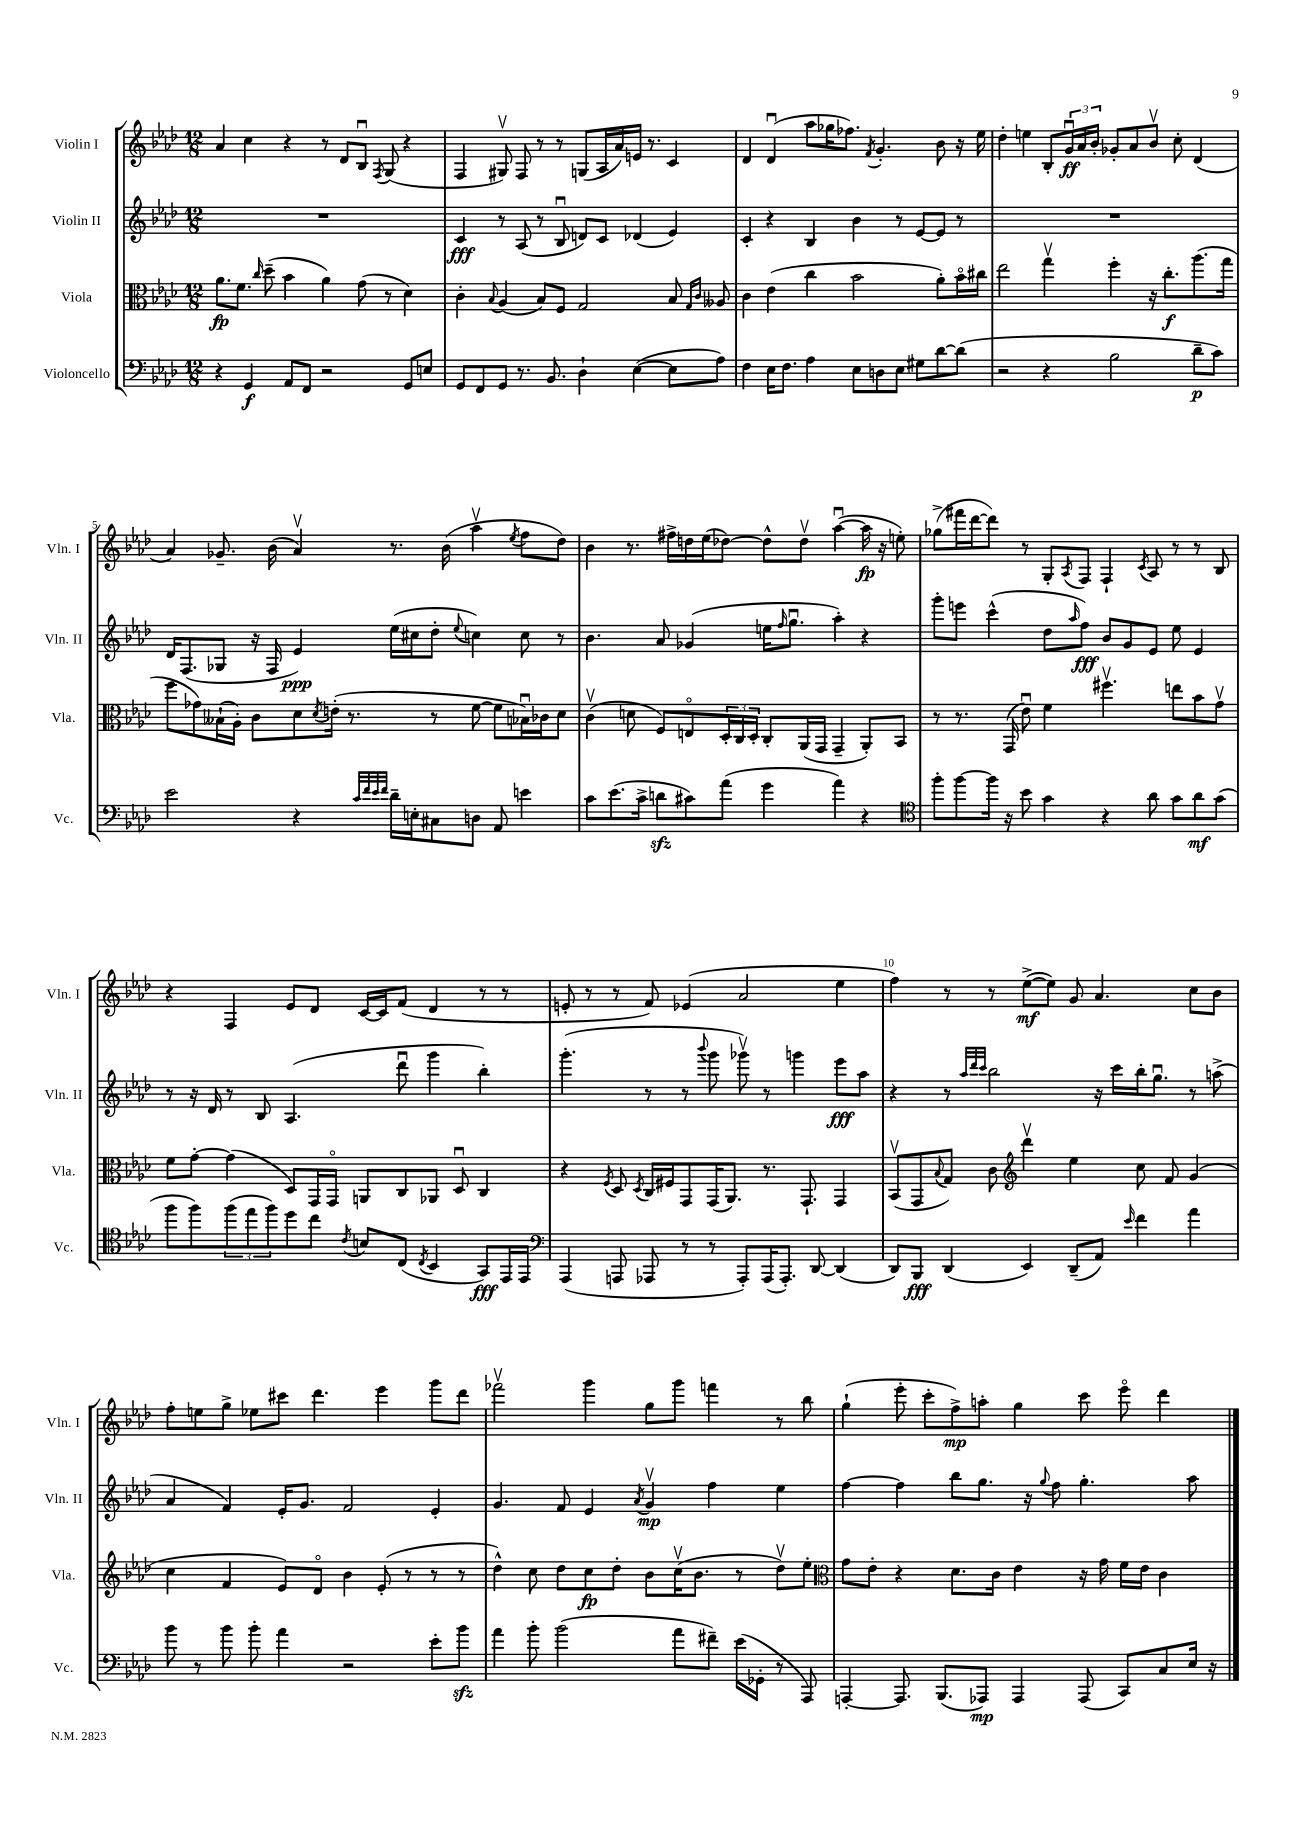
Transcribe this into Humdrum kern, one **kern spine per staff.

**kern	**kern	**kern	**kern
*staff4	*staff3	*staff2	*staff1
*clefF4	*clefC3	*clefG2	*clefG2
*k[b-e-a-d-]	*k[b-e-a-d-]	*k[b-e-a-d-]	*k[b-e-a-d-]
*M12/8	*M12/8	*M12/8	*M12/8
4r	8.a-	1.r	4a-
.	8.f	.	.
4GG	.	.	4cc
.	16qqcc	.	.
.	(8dd-~	.	.
8AA-	4b-	.	4r
8FF	.	.	.
2r	4a-)	.	8r
.	.	.	8d-
.	(8g	.	8B-u
.	.	.	8qF
.	8r	.	(8G
8GG	4d-)	.	4r
8E	.	.	.
=	=	=	=
8GG	4c'	4c	4F
8FF	.	.	.
.	8qqB-	.	.
8GG	(4A-	8r	8G#v)
8.r	.	(8A-	8F
.	8B-)	8r	8r
8.BB-	.	.	.
.	8F	8B-u	8r
4D-`	2G	8d)	(8G
.	.	8c	16A-
.	.	.	16a-)
([4E-	.	(4d-	16e
.	.	.	8.r
8E-]	8B-	4e-)	4c
.	16qqG	.	.
.	16qqc	.	.
8A-)	8A--	.	.
=	=	=	=
4F	4c	4c'	4d-
16E-	(4e-	4r	(4d-u
8.F	.	.	.
4A-	4cc	4B-	8aa-
.	.	.	16gg-
.	.	.	8.ff-)
8E-	2b-	4b-	.
.	.	.	8qf
8D	.	.	4.g'
8E-	.	8r	.
8G#	.	[8e-	.
[8d-	8a-')	8e-]	8b-
(8d-]	16b-o	8r	16r
.	16cc#	.	16ee-
=	=	=	=
2r	2ee-	1.r	4dd-'
.	.	.	4ee
4r	4ggv	.	8B-'
.	.	.	24gu
.	.	.	24a-
.	.	.	24b-'
2B-	4ff'	.	8g-'
.	.	.	8a-
.	16r	.	8b-v
.	8.cc'	.	.
.	.	.	8cc'
8d-~	(8.aa-	.	(4d-
8c)	.	.	.
.	16gg	.	.
=	=	=	=
2e-	8ff	16d-	4a-)
.	.	(8.F	.
.	8g-)	.	.
.	(16B--`	8G-	8.g-~
.	16A-')	.	.
.	8c	16r	.
.	.	16F	(16b-
4r	8d-	4e-)	4a-v)
.	8qd-	.	.
.	(16e'	.	.
.	8.r	.	.
32qqc	.	.	.
32qqf	.	.	.
32qqe-	.	.	.
32qqf	.	.	.
16d-~	.	(16ee-	8.r
16E'	.	16cc#	.
8C#	8r	8dd-'	.
.	.	.	(16b-
.	.	8qqee-	.
8D	[8f	4cc)	4aa-v
8AA-	8f]	.	.
.	.	.	8qee-
4e	16B-u)	8cc	8ff
.	16c-	.	.
.	8d-	8r	8dd-)
=	=	=	=
8c	(4cv	4.b-	4b-
(8.e-	.	.	.
.	8d	.	8.r
16c^	.	.	.
8d	8F)	8a-	.
.	.	.	16ff#^
8c#)	8Eo	(4g-	16dd
.	.	.	(16ee-
(8a-	24D-'	.	[8dd-)
.	24C	.	.
.	24D-'	.	.
4g	8C'	16ee	8dd-^^]
.	.	16qqff	.
.	.	8.ggu	.
.	(16AA-	.	8dd-v
.	16GG	.	.
4a-)	4GG~	4aa-')	([4aa-u
4r	8AA-')	4r	16aa-]
.	.	.	16r
.	8BB-	.	8ee')
=	=	=	=
*clefC4	*	*	*
8ff'	8r	8ggg'	(8gg-^
[8ff	8.r	8eee	16fff#
.	.	.	[16ddd-
16ff]	.	(4ccc^^	8ddd-])
16r	(16GG	.	.
8b-	8e-u)	.	8r
4g	4f	8dd-	8G'
.	.	16qqaa-	8qA-
.	.	8ff)	8F
4r	4.ff#v	8b-	4F`
.	.	8g	.
.	.	.	8qc
8a-	.	8e-	8A-
8g	8ee	8ee-	8r
8a-	8b-	4e-	8r
(8g	8gv	.	8B-
=	=	=	=
8ff	8f	8r	4r
8ff)	[8g'	16r	.
.	.	16d-	.
(12ff	(4g]	8r	4F
12ee-	.	.	.
.	.	8B-	.
12ff)	.	.	.
8dd-	8D-)	(4.A-	8e-
8cc	16GG	.	8d-
.	16GGo	.	.
8qc	.	.	.
8B	8AA	.	[16c
.	.	.	16c]
(8C	8C	8ddd-u	(8f
8qC	.	.	.
4BB-	8AA-	4ggg	4d-
.	8D-u	.	.
8GG)	4C	4bb-')	8r
16EE-	.	.	8r
16EE-	.	.	.
=	=	=	=
*clefF4	*	*	*
(4AAA-	4r	(4.ggg'	8e'
.	.	.	8r
.	8qF	.	.
8AAA	8D-	.	8r
.	8qD-	.	.
8AAA-	16C	8r	8f)
.	16F#	.	.
8r	8GG	8r	(4e-
.	.	8qqbbb-	.
8r	(16GG	8ggg	.
.	8.AA-)	.	.
8AAA-')	.	8ggg-v)	2a-
(16AAA-	8.r	8r	.
8.AAA-')	.	.	.
.	.	4ggg	.
.	8.GG`	.	.
[8DD-	.	.	.
(4DD-]	4GG	8eee-	4ee-
.	.	8aa-	.
=	=	=	=
8DD-)	(8BB-v	4r	4ff)
8BBB-	8GG	.	.
.	8qqB-	.	.
(4DD-	8G)	8r	8r
.	.	32qqaa-	.
.	.	32qqddd-	.
.	.	32qqccc	.
.	8c	2bb-	8r
*	*clefG2	*	*
4EE-)	4ddd-v	.	([8ee-^
.	.	.	8ee-])
(8DD-~	4ee-	.	8g
8AA-)	.	16r	4.a-
.	.	16ccc	.
16qqe-	.	.	.
4f	8cc	16bb-'	.
.	.	8.ggu	.
.	8f	.	.
4a-	(4g	8r	8cc
.	.	(8aa^	8b-
=	=	=	=
8b-	4cc	4a-	8ff'
8r	.	.	8ee
8b-	4f	4f)	8gg^
8b-'	.	.	8ee-
4a-	8e-)	16e-'	8ccc#
.	.	8.g	.
.	8d-o	.	4.ddd-
2r	4b-	2f	.
.	(8e-'	.	4eee-
.	8r	.	.
8e-'	8r	4e-'	8ggg
8b-	8r	.	8ddd-
=	=	=	=
4a-	4dd-^^)	4.g	2fff-v
8b-'	8cc	.	.
(2b-	8dd-	8f	.
.	8cc	4e-	4ggg
.	8dd-'	.	.
.	.	8qa-	.
.	8b-	4gv	8gg
8a-	(16ccv	.	8ggg
.	8.b-	.	.
8f#~)	.	4ff	4fff
(16e-	8r	.	.
16GG-'	.	.	.
8r	8dd-v)	4ee-	8r
8AAA-)	8ee-'	.	8bb-
=	=	=	=
*	*clefC3	*	*
[4AAA'	8g	[4ff	(4gg`
.	8e-'	.	.
8.AAA]	4r	4ff]	8eee-'
.	.	.	8ccc'
(8.BBB-	.	.	.
.	8.d-	8bb-	8ff^)
8AAA-)	.	8.gg	8aa'
.	16c	.	.
4AAA-	4e-	.	4gg
.	.	16r	.
.	.	8qqgg	.
.	.	8ff	.
(8AAA-	16r	4.gg'	8ccc
.	16g	.	.
8CC)	16f	.	8eee-o
.	16e-	.	.
8C	4c	.	4ddd-
16E-	.	8aa-	.
16r	.	.	.
==	==	==	==
*-	*-	*-	*-
